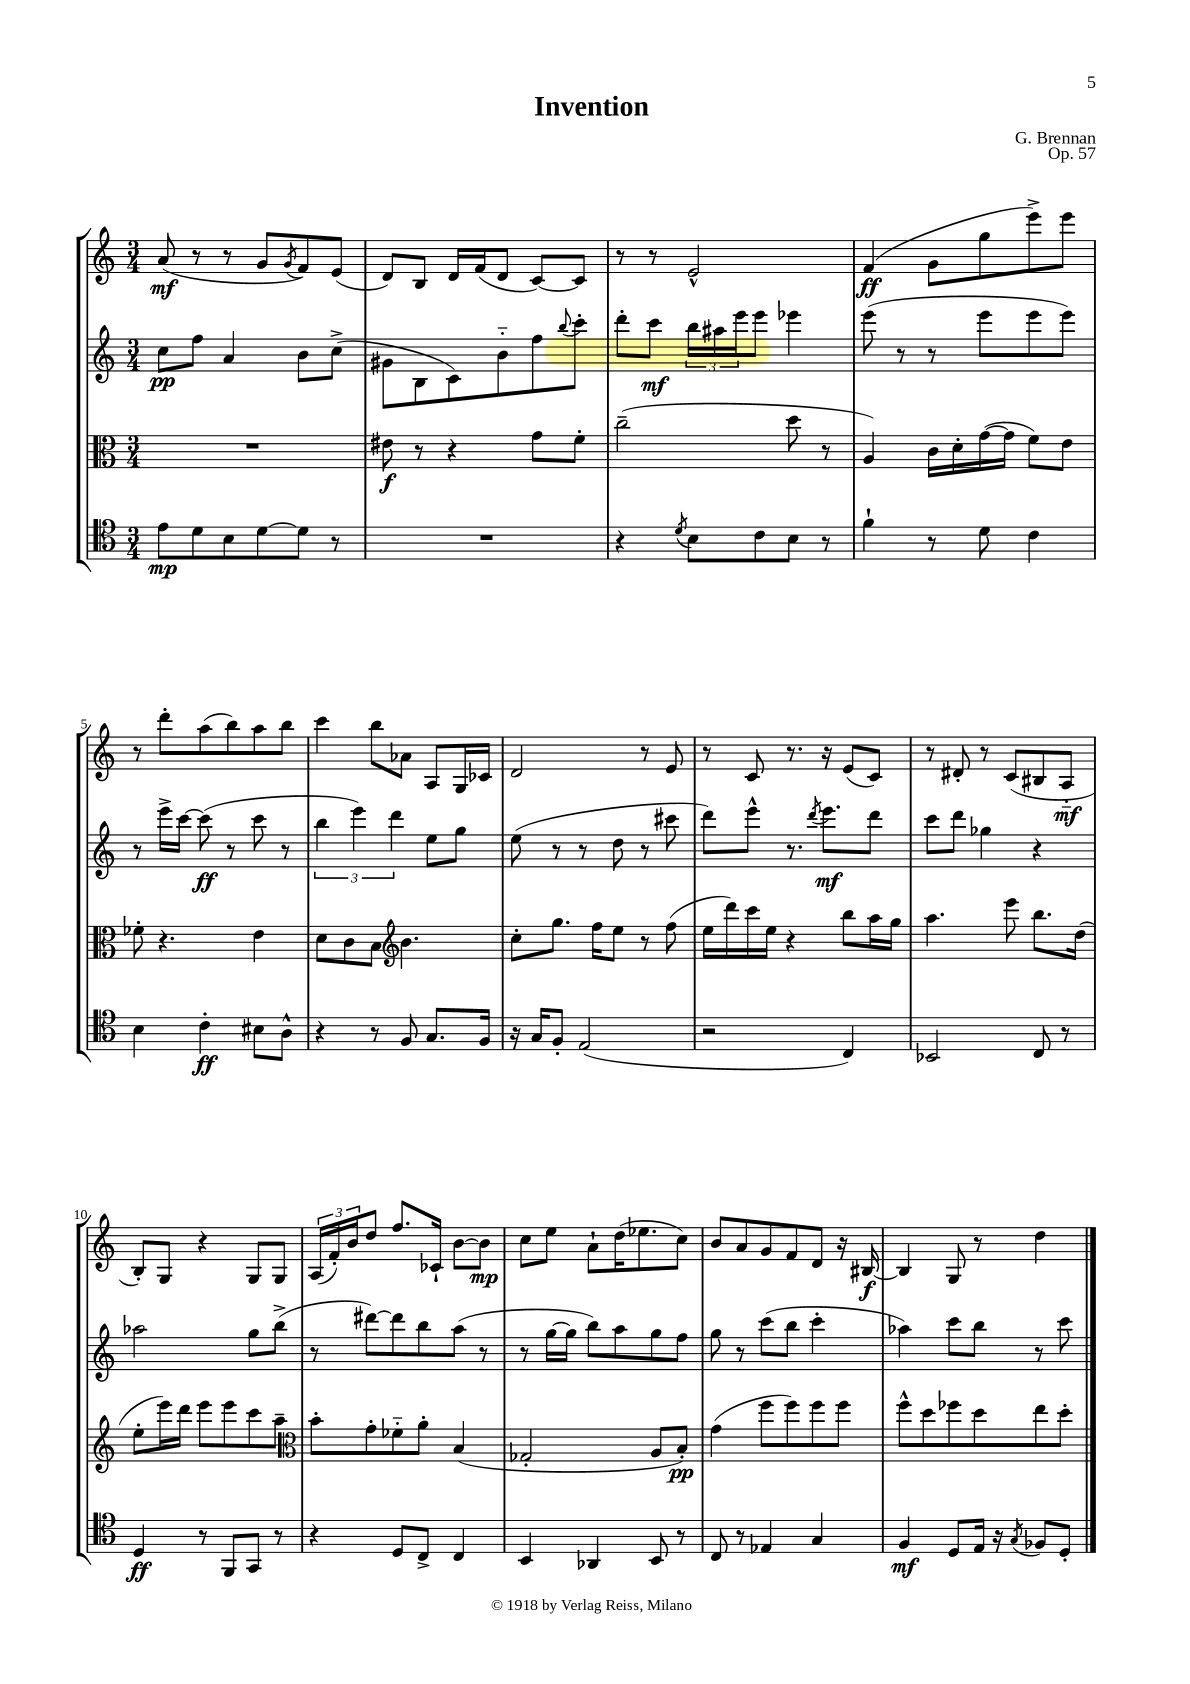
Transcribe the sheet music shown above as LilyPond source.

\header { title = "Invention" composer = "G. Brennan" opus = "Op. 57" }
<<
\new StaffGroup <<
\new Staff = "s0" {
    \clef treble \key c \major \numericTimeSignature \time 3/4
    a'8\mf( r8 r8 g'8 \acciaccatura { g'8 } f'8) e'8( |
    d'8) b8 d'16 f'16( d'8 c'8~) c'8 |
    r8 r8 e'2-^ |
    f'4\ff( g'8 g''8 e'''8->) e'''8 |
    r8 d'''8-. a''8( b''8) a''8 b''8 |
    c'''4 b''8 aes'8 a8 g16 ces'16 |
    d'2 r8 e'8 |
    r8 c'8 r8. r16 e'8( c'8) |
    r8 dis'8-. r8 c'8( bis8 a8-_\mf |
    b8-.) g8 r4 g8 g8 |
    \tuplet 3/2 { a16( f'16-.) b'16 } d''8 f''8. ces'16-! b'8~ b'8\mp |
    c''8 e''8 a'8-! d''16( ees''8. c''8) |
    b'8 a'8 g'8 f'8 d'8 r16 bis16~\f |
    bis4 g8 r8 d''4 \bar "|." |
}
\new Staff = "s1" {
    \clef treble \key c \major \numericTimeSignature \time 3/4
    c''8\pp f''8 a'4 b'8 c''8->( |
    gis'8 b8 c'8) b'8-_ f''8 \appoggiatura { b''8 } c'''8-. |
    d'''8-. c'''8\mf \tuplet 3/2 { b''16 ais''16 e'''16 } e'''8 ees'''4 |
    e'''8( r8 r8 e'''8 e'''8 e'''8) |
    r8 e'''16-> c'''16~ c'''8\ff( r8 c'''8 r8 |
    \tuplet 3/2 { b''4 e'''4) d'''4 } e''8 g''8 |
    e''8( r8 r8 d''8 r8 cis'''8 |
    d'''8) e'''8-^ r8. \acciaccatura { d'''8 } e'''8.\mf d'''8 |
    c'''8 d'''8 ges''4 r4 |
    aes''2 g''8 b''8->( |
    r8 dis'''8~) dis'''8 b''8 a''8( r8 |
    r8 g''16~ g''16 b''8) a''8 g''8 f''8 |
    g''8 r8 c'''8( b''8 c'''4-. |
    aes''4) c'''8 b''8 r8 c'''8 \bar "|." |
}
\new Staff = "s2" {
    \clef alto \key c \major \numericTimeSignature \time 3/4
    R2. |
    eis'8\f r8 r4 g'8 f'8-. |
    c''2--( d''8 r8 |
    a4) c'16 d'16-. g'16~( g'16 f'8) e'8 |
    fes'8-. r4. e'4 |
    d'8 c'8 b8 \clef treble b'4. |
    c''8-. g''8. f''16 e''8 r8 f''8( |
    e''16 d'''16) c'''16 e''16 r4 b''8 a''16 g''16 |
    a''4. e'''8 b''8. d''16( |
    e''8-. e'''16) d'''16 e'''8 e'''8 c'''8 a''8-- |
    \clef alto b'8-. g'8-. fes'8-_ a'8-. b4( |
    ges2-. a8 b8-.\pp) |
    g'4( f''8 f''8) f''8 f''8 |
    f''8-^ d''8 fes''8 d''8 e''8 d''8-. \bar "|." |
}
\new Staff = "s3" {
    \clef tenor \key c \major \numericTimeSignature \time 3/4
    e'8\mp d'8 b8 d'8~ d'8 r8 |
    R2. |
    r4 \acciaccatura { d'8 } b8 c'8 b8 r8 |
    f'4-! r8 d'8 c'4 |
    b4 c'4-.\ff bis8 a8-^ |
    r4 r8 f8 g8. f16 |
    r16 g16 f8-. e2( |
    r2 c4) |
    bes,2 c8 r8 |
    d4\ff r8 f,8 g,8 r8 |
    r4 d8 c8-> c4 |
    b,4 aes,4 b,8 r8 |
    c8 r8 ees4 g4 |
    f4\mf d8 e16 r16 \acciaccatura { g8 } fes8 d8-. \bar "|." |
}
>>
>>
